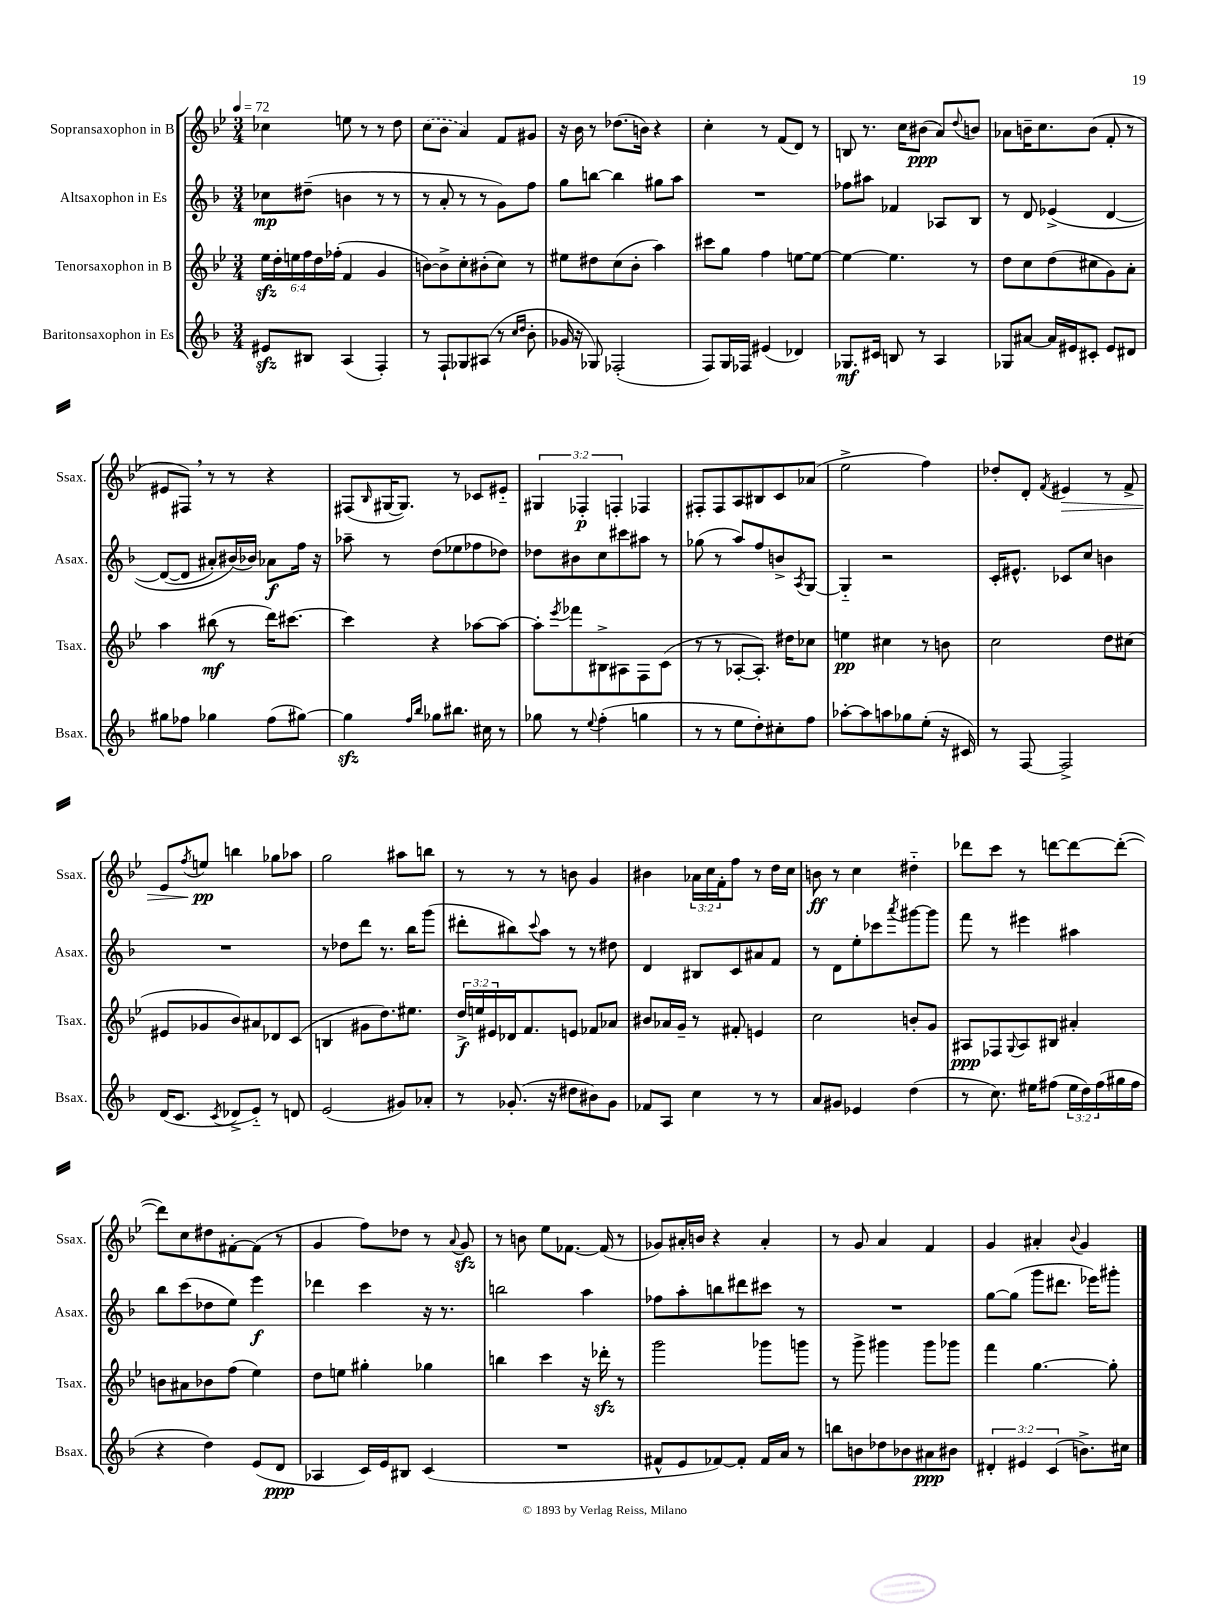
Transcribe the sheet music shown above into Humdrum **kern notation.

**kern	**kern	**kern	**kern
*staff4	*staff3	*staff2	*staff1
*clefG2	*clefG2	*clefG2	*clefG2
*k[b-]	*k[b-e-]	*k[b-]	*k[b-e-]
*M3/4	*M3/4	*M3/4	*M3/4
*MM72	*MM72	*MM72	*MM72
8e#/L	24ee-\LL	8cc-\L	4cc-\
.	24dd'\	.	.
.	24ee\	.	.
8B#/J	24ff\	(8dd#~\J	.
.	24dd\	.	.
.	(24ff-'\JJ	.	.
(4A/	4f/	4b\	8ee\
.	.	.	8r
4F'/)	4g/	8r	8r
.	.	8r	8dd\
=	=	=	=
8r	[8b\L)	8r	(8cc\L
8F`/L	8b^\]	8a'/	8b-\J
8G-/	8cc'\	8r	4a/)
(8A#/J	(8b#'\	8r	.
8r	8cc\J)	8g\L)	8f/L
16qqcc/LL	.	.	.
16qqdd/JJ	.	.	.
8b-'\	8r	8ff\J	8g#/J
=	=	=	=
16g-/	8ee#\L	8gg\L	16r
16r	.	.	16b-\
8G-/)	8dd#\	[8bb\J	8r
(2F-'/	(8cc\	4bb\]	(8.dd-\L
.	8b-'\J	.	.
.	.	.	16b\Jk)
.	4aa\)	8gg#\L	4r
.	.	8aa\J	.
=	=	=	=
8F/L)	8ccc#\L	2.r	4cc'\
16G/L	8gg\J	.	.
16F-/JJ	.	.	.
(4e#/	4ff\	.	8r
.	.	.	(8f/L
4d-/)	[8ee\L	.	8d/J)
.	8ee\_J	.	8r
=	=	=	=
8.G-/L	4ee\_	8ff-\L	8B/
.	.	8aa#\J	8.r
16c#/Jk	.	.	.
8B/	4.ee\]	4f-/	.
.	.	.	16cc\LK
8r	.	.	(8b#\J
4A/	.	8A-/L	8a/L)
.	.	.	8qqdd/
.	8r	8B-/J	8b/J
=	=	=	=
8G-/L	8dd\L	8r	8a-\L
[8a#/J	8cc\	8d/	16b~\K
.	.	.	8.cc\
16a#/]LL	(8dd\	&(4e-^/	.
16e#/J	.	.	.
8c#'/J	8cc#\	.	(8b\J
8e#/L	8g\)	[4d/	8f'/
8d#/J	8a'\J	.	8r
=	=	=	=
8gg#\L	4aa\	(8d/_L	8e#/L
8ff-\J	.	8d/]J	8F#/J)
4gg-\	(8bb#\	8a#'/L)	8r
.	8r	(16b#/L&)	8r
.	.	16b-/JJ)	.
(8ff-\L	16ddd\LK)	8a-\L	4r
.	[8.ccc#\J	.	.
[8gg#\J)	.	16ff\Jk	.
.	.	16r	.
=	=	=	=
4gg#\]	4ccc#\]	8aa-~\	(8F#/L
.	.	.	16qqB-/
.	.	8r	[16G#/K
.	.	.	8.G#/]J)
16qqff/LL	.	.	.
16qqbb-/JJ	.	.	.
8gg-\L	4r	(8dd\L	.
8.bb#\J	.	8ee-\	8r
.	[8aa-\L	8ff-\	8c-/L
16cc#\	.	.	.
8r	8aa-\_J	8dd-\J)	8e#'~/J
=	=	=	=
8gg-\	8aa-'\]L	8dd-\L	6G#/
.	8qeee-/	.	.
8r	8fff-\	8b#\	.
.	.	.	6F-'/
8qqee/	.	.	.
(4ff'\	8B#^\	8cc\	.
.	.	.	6F'/
.	8A#\	8ccc#\	.
4gg\	8F\	8aa#\J	4F-/
.	(8c\J	8r	.
=	=	=	=
8r	8r	(8gg-\	8F#'/L
8r	8r	8r	8F#/
8ee\L	[8A-'/L	8aa/L)	8A/
8dd'\)	8.A-'/]J)	8ff/	8B#/
8cc#'\	.	8b^/	8c/
.	16dd#\LK	.	.
.	.	8qA/	.
8ff\J	8cc-\J	[8G/J	(8a-/J
=	=	=	=
[8aa-'\L	4ee\	4G'~/]	2ee-^\
8aa-\]	.	.	.
8aa\	4cc#\	2r	.
8gg-\	.	.	.
(8ee'\J	8r	.	4ff\)
16r	8b\	.	.
16c#/)	.	.	.
=	=	=	=
8r	2cc\	16c'/LK	8dd-'/L
.	.	8.e#^^/J	.
[8F/	.	.	8d'/J
.	.	.	8qf/
2F^/]	.	8c-/L	4e#/
.	.	8cc/J	.
.	8dd\L	4b\	8r
.	(8cc#\J	.	8f^/
=	=	=	=
(16d/LK	8e#/L	2.r	8e-/L
8.c/J	.	.	.
.	.	.	8qff/
.	8g-/	.	8ee/J
8qc/	.	.	.
8d-^/L	8b-/)	.	4bb\
8e'~/J)	8a#/	.	.
8r	8d-/	.	8gg-\L
8d/	(8c/J	.	8aa-\J
=	=	=	=
(2e/	4B/	8r	2gg\
.	.	8dd-\L	.
.	8g#\L	8ddd\J	.
.	8.dd\)	8.r	.
8g#/L)	.	.	8aa#\L
.	8.ee#\J	16bb-\LK	.
8a-'/J	.	(8ggg\J	8bb\J
=	=	=	=
8r	24dd^/LL	8ddd#'\L	8r
.	24ee/	.	.
.	24e#/	.	.
(8.g-'/	16d-/J	8bb#\)	8r
.	8.f/	.	.
.	.	8qqccc/	.
.	.	8aa\J	8r
16r	.	.	.
8dd#\L	8e/J	8r	8b\
8b#\)	8f-/L	8r	4g/
8g-\J	8a-/J	8dd#\	.
=	=	=	=
8f-/L	8b#/L	4d/	4b#\
8A/J	16a-/L	.	.
.	16g~/JJ	.	.
4cc\	8r	8B#/L	24a-\LL
.	.	.	24cc\
.	.	.	24f'\J
.	8f#'/	8c/	8ff\J
8r	4e/	8a#/	8r
8r	.	8f/J	16dd\LL
.	.	.	16cc\JJ
=	=	=	=
8a/L	2cc\	8r	8b\
8g#/J	.	8d\L	8r
4e-/	.	8ee'\	4cc\
.	.	8ccc-\	.
.	.	8qaaa/	.
(4dd\	8b'/L	[8ggg#\	4dd#'~\
.	8g/J	8ggg#\]J	.
=	=	=	=
8r	8A#/L	8fff\	8ddd-\L
8.cc\)	8F-/	8r	8ccc\J
.	8qqG/	.	.
.	8A#/	4eee#\	8r
16ee#\LK	.	.	.
(8ff#\J	8B#/J	.	[8ddd\L
24ee#\LL	4a#'/	4aa#\	8ddd\_
24dd\)	.	.	.
(24ff#\	.	.	.
16gg#\	.	.	(8ddd'\_J
16ff#\JJ	.	.	.
=	=	=	=
4r	8b\L	8bb-\L	8ddd\]L)
.	8a#\	(8ccc\	8cc\
4dd\)	8b-\	8dd-\	8dd#\
.	(8ff\J	8ee\J)	[8f#'\
(8e/L	4ee-\)	4eee\	(8f#\]J
8d/J	.	.	8r
=	=	=	=
4A-/	8dd\L	4ddd-\	4g/
.	8ee\J	.	.
16c/LL)	4gg#'\	4ccc\	8ff\L)
16e/J	.	.	.
8B#/J	.	.	8dd-\J
(4c/	4gg-\	16r	8r
.	.	8.r	.
.	.	.	8qqa/
.	.	.	8g/
=	=	=	=
2.r	4bb\	2bb\	8r
.	.	.	8b\
.	4ccc\	.	8ee-\L
.	.	.	[8.f-\J
.	16r	4aa\	.
.	16ddd-'\	.	(16f-/]
.	8r	.	8r
=	=	=	=
8f#^^/L	2ggg\	8ff-\L	8g-/L)
8e/	.	8aa'\	16a#'/L
.	.	.	16b/JJ
[8f-/)	.	8bb\	4r
8f-'/]J	.	8ddd#\	.
16f-/LL	8ggg-\L	8ccc#\J	4a#'/
16a/JJ	.	.	.
8r	8ggg\J	8r	.
=	=	=	=
8bb\L	8r	2.r	8r
8b\	8ggg^\	.	8g/
8dd-\	4ggg#\	.	4a/
8b-\	.	.	.
8a#\	8ggg#\L	.	4f/
8b#\J	8ggg-\J	.	.
=	=	=	=
6d#'/	4fff\	[8gg\L	4g/
.	.	(8gg\]J	.
6e#/	.	.	.
.	[4.gg\	8ggg\L	4a#'/
(6c/	.	.	.
.	.	8.ddd#\J	.
.	.	.	8qqb-/
8.b^\L)	.	.	4g/
.	.	16eee-\LK)	.
.	8gg'\]	8ggg#'\J	.
16cc#\Jk	.	.	.
==	==	==	==
*-	*-	*-	*-
